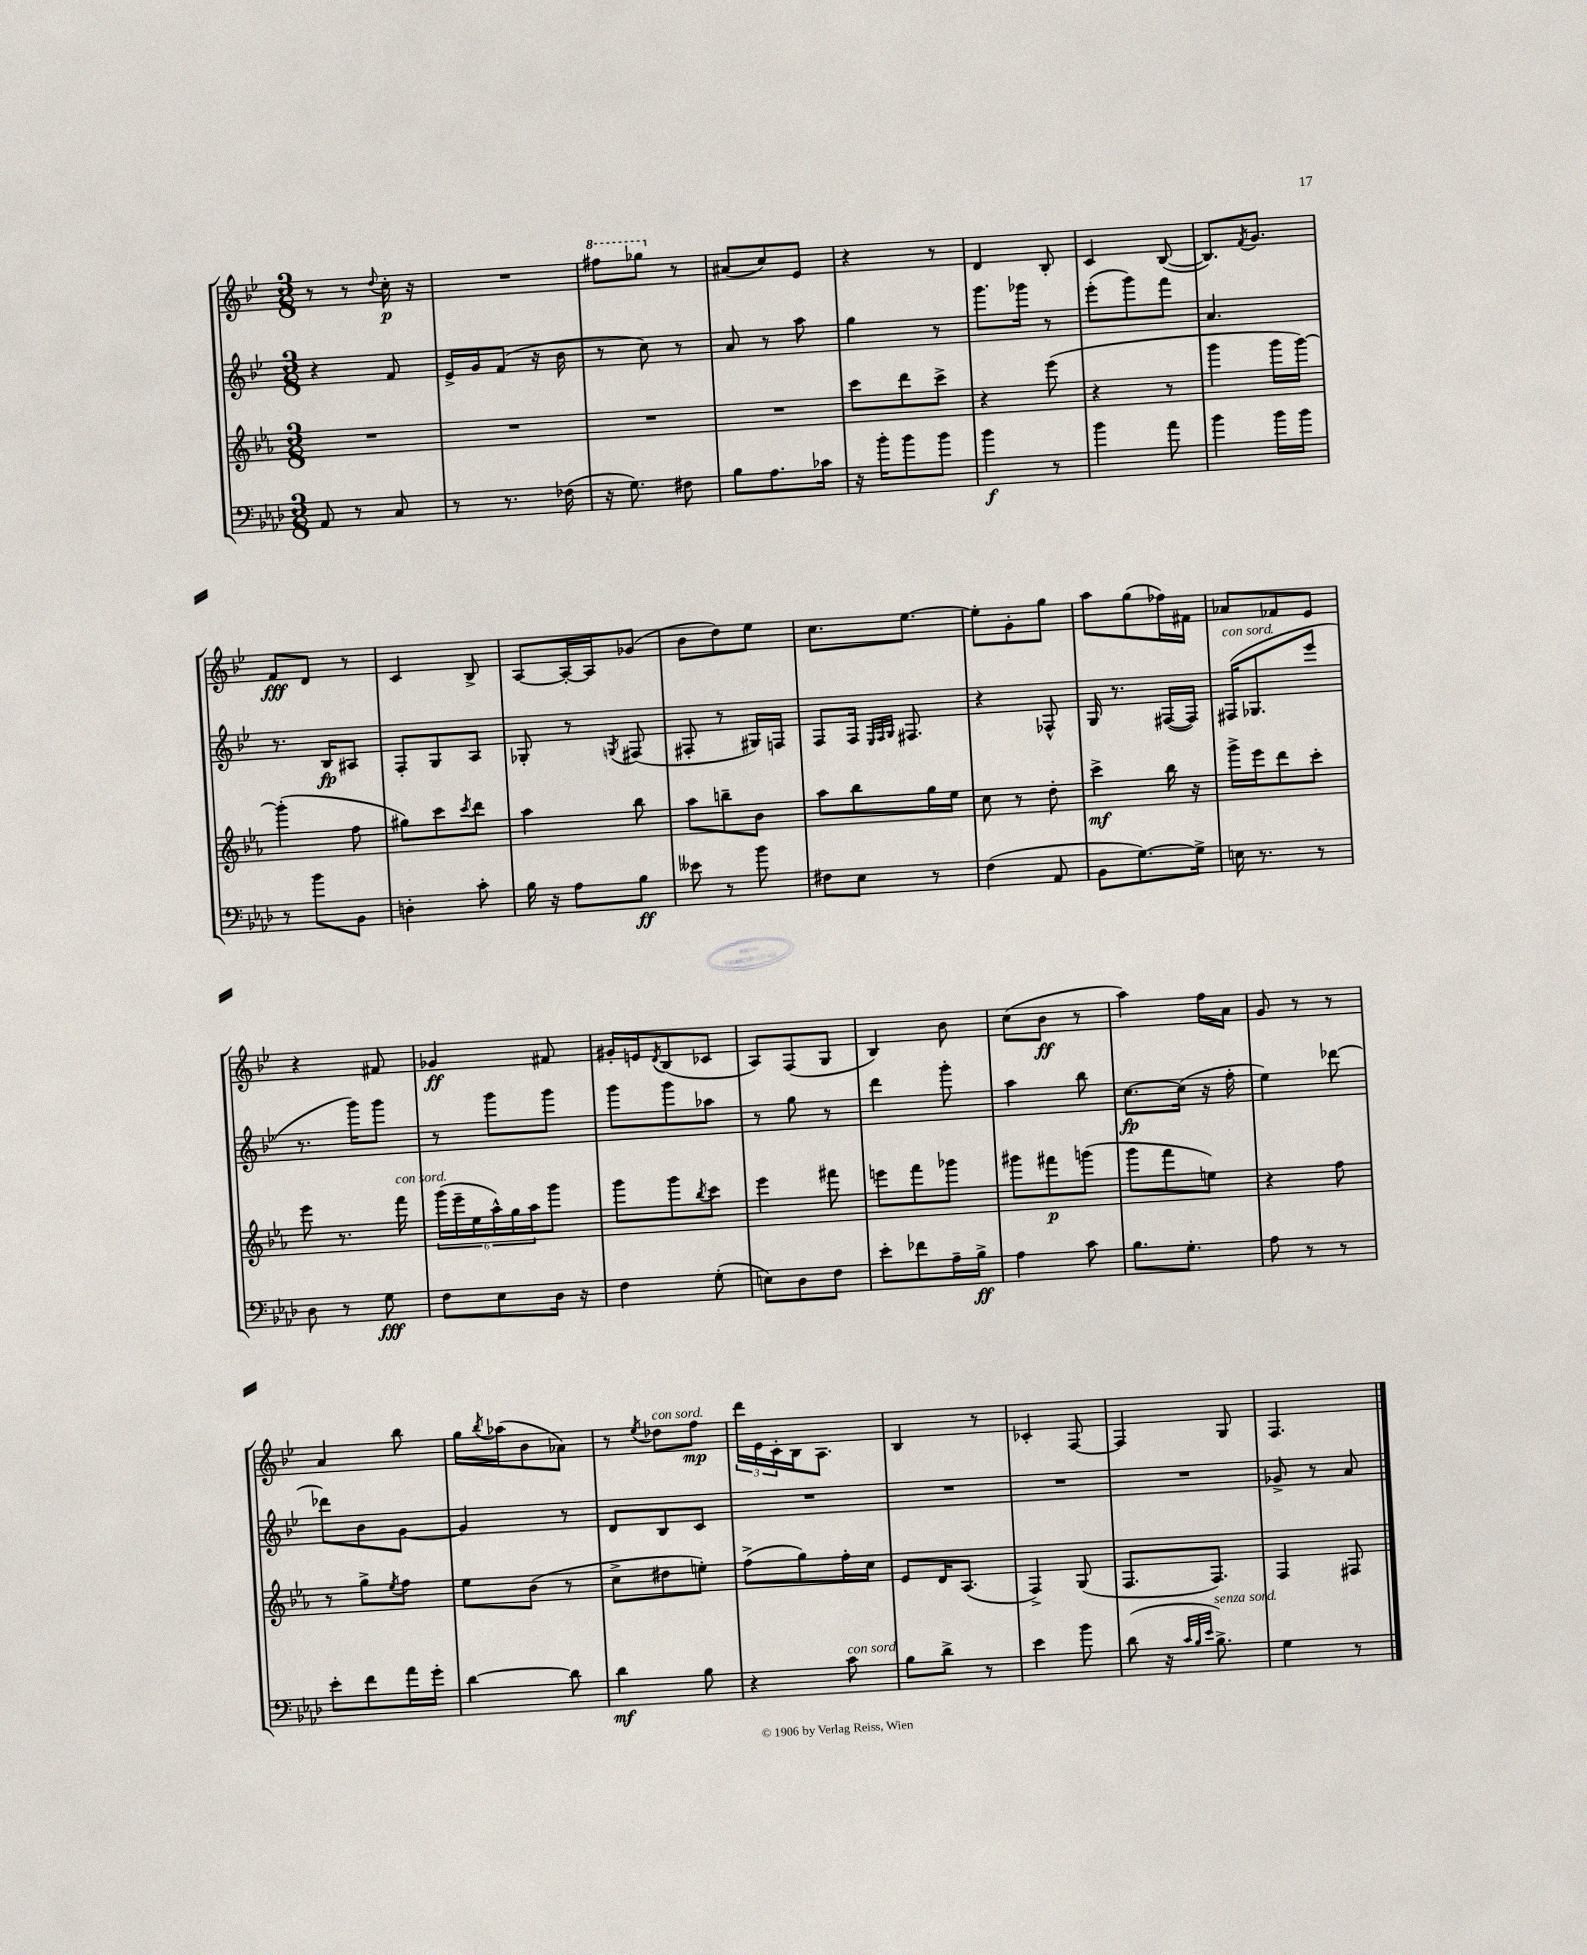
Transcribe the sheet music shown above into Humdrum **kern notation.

**kern	**kern	**kern	**kern
*staff4	*staff3	*staff2	*staff1
*clefF4	*clefG2	*clefG2	*clefG2
*k[b-e-a-d-]	*k[b-e-a-]	*k[b-e-]	*k[b-e-]
*M3/8	*M3/8	*M3/8	*M3/8
8AA-/	4.r	4r	8r
8r	.	.	8r
.	.	.	8qqdd/
8C/	.	8f/	16cc'\
.	.	.	16r
=	=	=	=
8r	4.r	16e-^/LL	4.r
.	.	16g/J	.
8.r	.	(8f/J	.
.	.	16r	.
(16F-\	.	16b-\	.
=	=	=	=
16r	4.r	8r	8fff#\L
8.G\)	.	.	.
.	.	8cc\)	8ggg-\J
8F#\	.	8r	8r
=	=	=	=
8B-\L	4.r	8a/	(8a#/L
8.A-\	.	8r	8cc/)
.	.	8aa\	8e-/J
16c-\Jk	.	.	.
=	=	=	=
16r	8ccc\L	4gg\	4r
16b-'\LK	.	.	.
8b-\	8ddd\	.	.
8b-\J	8ccc^\J	8r	8r
=	=	=	=
4b-\	4r	8.ggg\L	4d/
.	.	16ggg-\Jk	.
8r	(8eee-\	8r	8B-'/
=	=	=	=
4b-\	4r	(8eee-'\L	4c/
.	.	8ggg\)	.
8a-\	8r	8fff\J	([8B-/
=	=	=	=
4b-\	4ggg\	4.a/	8.B-/]L)
.	.	.	8qf/
.	.	.	8.g/J
16b-\LL	16ggg\LL	.	.
16b-\JJ	[16ggg\JJ)	.	.
=	=	=	=
8r	(4ggg'\]	8.r	8f/L
8b-\L	.	.	8d/J
.	.	16B-/LK	.
8BB-\J	8ff\	8A#/J	8r
=	=	=	=
4D'\	8gg#\L)	8F'/L	4c/
.	8ccc\	8G/	.
.	8qccc/	.	.
8c'\	8ddd\J	8A/J	8B-^/
=	=	=	=
16B-\	4aa-\	8G-'/	[8A/L
16r	.	.	.
8A-\L	.	8r	16A'/_L
.	.	.	16A/]J
.	.	8qG/	.
8B-\J	8bb-\	(8F#/	(8g-/J
=	=	=	=
8e--\	8aa-\L	8F#'/	8b-\L
8r	8bb~\	8r	8dd\)
8b-\	8b-\J	16G#/LL)	8ee-\J
.	.	16F/JJ	.
=	=	=	=
8F#\L	8aa-\L	8F/L	8.cc\L
8E-\J	8bb-\	16F/Jk	.
.	.	32qqE-/LLL	.
.	.	32qqF/	.
.	.	32qqG/JJJ	.
.	.	8.F#/	[8.ee-\J
8r	16gg\L	.	.
.	16ee-\JJ	.	.
=	=	=	=
(4F\	8cc\	4r	8ee-'\]L
.	8r	.	8g'\
8AA-/	8dd'\	8F-^^/	8gg\J
=	=	=	=
8BB-\L	4ccc^\	16G/	8aa\L
.	.	8.r	.
[8.G\)	.	.	(8gg\
.	16bb-\	([16F#/LL	16ff-\L)
16G^\]Jk	16r	16F#/]JJ)	16f#\JJ
=	=	=	=
16E\	16ggg^\LL	(16F#/LK	8a-/L
8.r	16eee-\J	8.G-/	.
.	8ddd\	.	8f-/
8r	8ccc'\J	8eee-/J	8e-/J
=	=	=	=
8D-\	8eee-\	8.r	4r
8r	8.r	.	.
.	.	16ggg\LK)	.
8G\	.	8ggg\J	8f#/
.	16fff\	.	.
=	=	=	=
8F\L	(24ggg\LL	8r	4g-/
.	24eee-~\	.	.
.	24ee-\	.	.
8E-\	24aa-^^\)	8ggg\L	.
.	24gg\	.	.
.	24aa-\J	.	.
16D-\Jk	8ggg\J	8ggg\J	8f#/
16r	.	.	.
=	=	=	=
4F\	8ggg\L	8ggg\L	16g#'/LL
.	.	.	16e/J
.	.	.	8qd/
.	8ggg\	8ggg\	(8B-/
.	8qbb-/	.	.
(8G'\	8ccc\J	8aa-\J	8c-/J
=	=	=	=
8E\L)	4eee-\	8r	8A/L)
8D-\	.	8gg\	(8F/
8F\J	8fff#\	8r	8G/J
=	=	=	=
8e-'\L	8eee\L	4ddd\	4B-/)
8f-\	8fff\	.	.
16A-~\L	8ggg-\J	8ggg'\	8b-\
16B-^\JJ	.	.	.
=	=	=	=
4A-\	8ggg#\L	4aa\	(8cc\L
.	8fff#\	.	8b-\J
8c\	(8ggg\J	8bb-\	8r
=	=	=	=
8.B-\L	8ggg\L	[8.cc\L	4aa\)
.	8fff\	.	.
8.G'\J	.	(16cc\]Jk	.
.	8ee\J)	16r	16ff\LL
.	.	16ff'\	16a\JJ
=	=	=	=
8A-\	4r	4ee-\)	8g/
8r	.	.	8r
8r	8ff\	[8ddd-\	8r
=	=	=	=
8e-'\L	8r	8ddd-\]L	4a/
8f\	8gg^\L	8b-\	.
.	8qee-/	.	.
16a-\L	8ff\J	[8g\J	8bb-\
16g'\JJ	.	.	.
=	=	=	=
[4d-\	8ee-\L	4g/]	16gg\LL
.	.	.	8qbb-/
.	.	.	(16aa-\J
.	(8b-\J	.	8b-\
8d-\]	8r	8r	8a-\J)
=	=	=	=
4d-\	8cc^\L	8d/L	8r
.	.	.	8qee-/
.	8dd#\	8B-/	8dd-\L
8B-\	8ee'\J)	8c/J	8ff\J
=	=	=	=
4r	(8ff^\L	4.r	24ddd\LL
.	.	.	24e-\
.	.	.	24c'\
.	8gg\)	.	16B-\J
.	.	.	8.A\J
8c\	16ff'\L	.	.
.	16cc\JJ	.	.
=	=	=	=
8B-\L	8e-/L	4.r	4B-/
8d-^\J	16d/K	.	.
.	(8.A-/J	.	.
8r	.	.	8r
=	=	=	=
4e-\	4F^/)	4.r	4c-'/
8b-\	(8G/	.	[8F/
=	=	=	=
(8d-\	8.F/L	4.r	4F/]
16r	.	.	.
32qqc/LLL	.	.	.
32qqB-/	.	.	.
32qqe-/JJJ	.	.	.
8.B-^\)	8.F/J)	.	.
.	.	.	8G/
=	=	=	=
4G\	4F/	8g-^/	4.F/
.	.	8r	.
8r	8F#/	8a/	.
==	==	==	==
*-	*-	*-	*-
